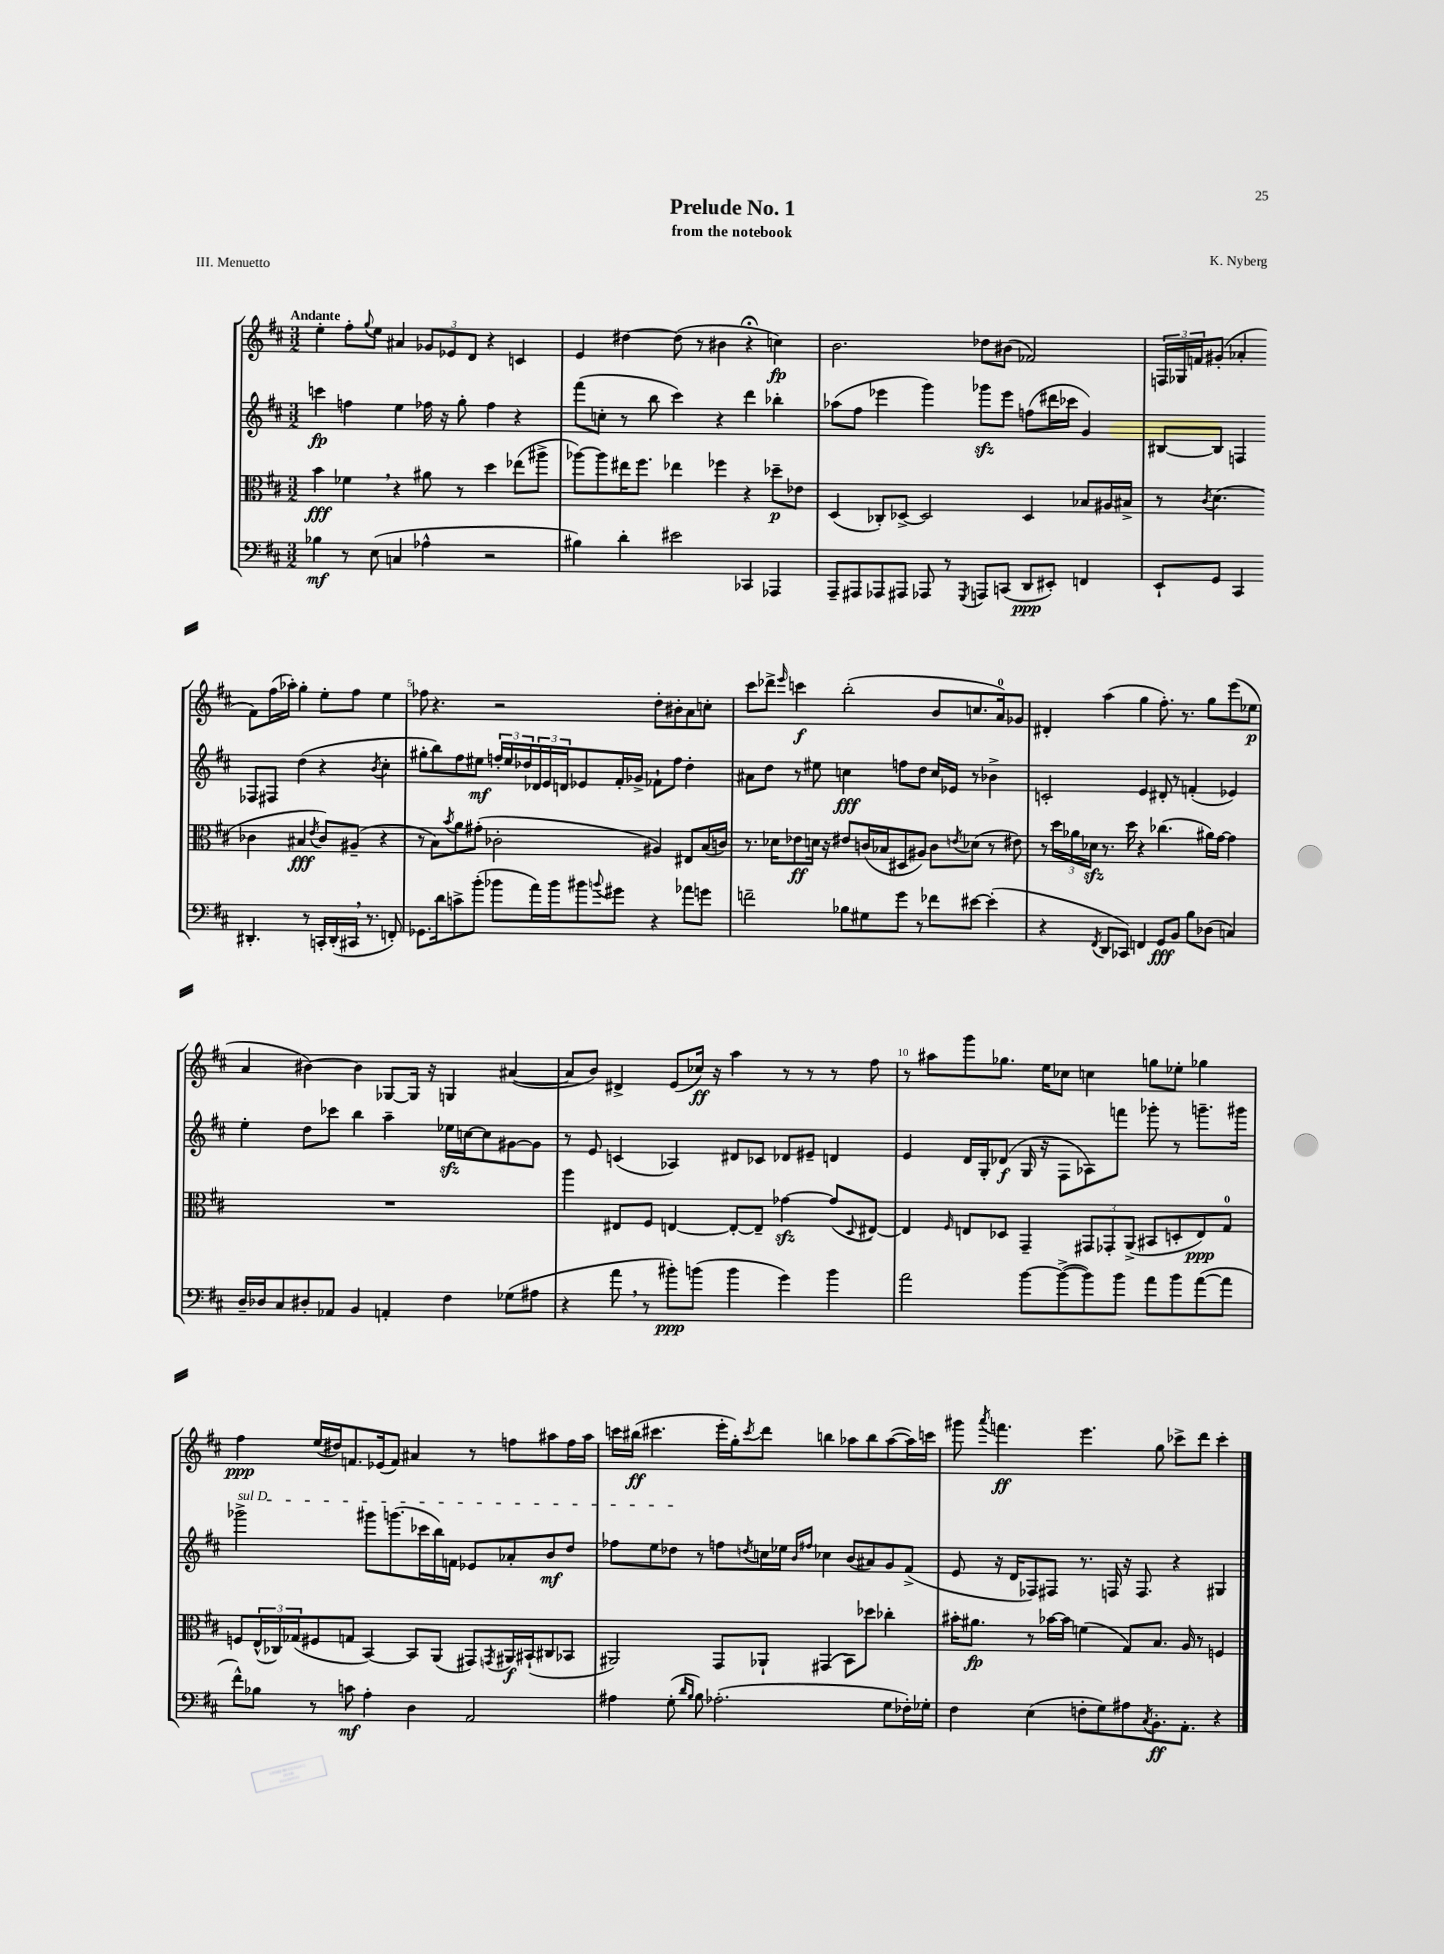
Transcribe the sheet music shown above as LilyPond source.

\header { title = "Prelude No. 1" composer = "K. Nyberg" subtitle = "from the notebook" piece = "III. Menuetto" }
<<
\new StaffGroup <<
\new Staff = "s0" {
    \clef treble \key d \major \numericTimeSignature \time 3/2 \tempo "Andante"
    e''4-. fis''8-. \appoggiatura { g''8 } e''8 ais'4 \tuplet 3/2 { ges'8 ees'8 d'8 } r4 c'4 |
    e'4 dis''4~ dis''8( r8 bis'4 r4\fermata c''4\fp) |
    b'2. des''8 bis'8( fes'2) |
    \tuplet 3/2 { f16 ges16 f'16 } gis'8-.( aes'4-. f'8) fis''16( aes''16-.) g''4-. e''8-. fis''8 e''4 |
    fes''8 r4. r2 d''8-. bis'8-. a'8 c''8-. |
    cis'''8 des'''8-> \grace { e'''16 } c'''4\f b''2-.( b'8 c''8. a'16-0) ges'8 |
    dis'4-. a''4( g''4 fis''8.-.) r8. g''8 e'''8( ees''8\p |
    a'4 bis'4~) bis'4 ges8~ ges16 r16 g4 ais'4~( |
    ais'8 b'8) dis'4-> e'8( ces''16\ff) r16 a''4 r8 r8 r8 fis''8 |
    r8 ais''8 g'''8 ges''8. e''16 ces''8 c''4 g''8 ees''8-. ges''4 |
    fis''4\ppp e''16( dis''16) f'8. ees'16( f'8) ais'4 r8 f''8 ais''8 f''16 ais''16 |
    c'''16 bis''16\ff( cis'''4. e'''16-. g''16-.) \acciaccatura { cis'''8 } d'''8 b''4 aes''8 b''8 aes''8~( aes''16) c'''16 |
    gis'''8 \acciaccatura { a'''8 } f'''4.\ff e'''4. g''8 ces'''8-> d'''8 ces'''4-. \bar "|." |
}
\new Staff = "s1" {
    \clef treble \key d \major \numericTimeSignature \time 3/2
    c'''4\fp f''4 e''4 fes''16 r16 g''8-. fes''4 r4 |
    fis'''8( c''8-. r8 b''8 cis'''4) r4 d'''4 bes''4-. |
    aes''8( fis''8 ees'''4 g'''4) ges'''8\sfz ees'''8 f''8( dis'''16 ces'''16 g'4) |
    bis8~ bis8 f4 fes8 fis8 d''4( r4 \acciaccatura { b'8 } cis''4-. |
    gis''8-. b''8) fis''8 eis''8\mf \tuplet 3/2 { f''16-. eis''16 des''16 } \tuplet 3/2 { des'16 e'16 d'16 } ees'8 fis'16-. ges'16-> fes'8-! f''8 des''4-. |
    ais'8 d''8 r8 eis''8 c''4\fff f''8 d''8 c''16 ees'16 r8 bes'4-> |
    c'2-. e'4 dis'8-. r8 f'4-.( ees'4) |
    e''4-. d''8 ces'''8 b''4 a''4-- ees''16\sfz c''16~ c''8 gis'8~ gis'8 |
    r8 e'8 c'4( aes4) dis'8 ces'8 des'8 eis'8-- d'4 |
    e'4 d'16 g16-. des'8\f( g16 r16 fis8 aes8) f'''8 ges'''8-. r8 g'''8.-- gis'''16 |
    \once \override TextSpanner.bound-details.left.text = \markup { \italic "sul D" } ges'''2->\startTextSpan gis'''8 g'''8.( ces'''16 b''16) f'16 ees'8 aes'8-. b'8\mf d''8 |
    fes''8 e''8 des''8\stopTextSpan r8 f''8 \acciaccatura { d''8 } c''16 ees''16 \grace { b'16 fis''16 } ces''4 b'8( ais'8) g'8 fis'8->( |
    e'8 r16 d'16 fes8) fis8 r8. f16 r16 f8. r4 gis4 \bar "|." |
}
\new Staff = "s2" {
    \clef alto \key d \major \numericTimeSignature \time 3/2
    b'4\fff fes'4 \breathe r4 ais'8 r8 d''4 ees''8( ais''8-> |
    aes''8~) aes''8 eis''16 fis''8. ees''4 fes''4 r4 des''8--\p ees'8 |
    d4( ces8-.) des8~-> des2 des4 bes8 ais16 bis16-> |
    r8 \acciaccatura { cis'8 } d'4.( ces'4 bis4\fff \acciaccatura { e'8 } ces'8) ais8--( r4 |
    r8 b8) \acciaccatura { b'8 } a'8 gis'8-.( ces'2-. ais4) eis8 b16( c'16) |
    r8. des'16 ees'8\ff d'16 r16 eis'8 c'16( bes16 dis8 ais8) c'8 \acciaccatura { e'8 } des'8( r8 eis'8) |
    r8 \tuplet 3/2 { d''16 aes'16 des'16\sfz } r8. d''16 r4 ces''4.( ais'16) g'16~ g'4 |
    R1. |
    a''4 eis8 fis8 e4~ e8~-. e8-- ges'4~\sfz ges'8( \appoggiatura { d8 } eis8~) |
    eis4 \grace { fis16 } e8 des8 g,4-- \tuplet 3/2 { gis,8 ges,8-. a,8->( } bis,8 d8-. e8\ppp) g8-0 |
    f8 \tuplet 3/2 { e16-^( ces16) ges16( } fis8 g8 b,4~) b,8 a,8( gis,8) \acciaccatura { g,8 } ais,16\f bis,16-!( cis8 bes,8 |
    ais,2) g,8 aes,8-! gis,4( b,8) des''8 ces''4-. |
    bis'16-. ais'8.\fp r8 bes'16~ bes'16 f'4( g8) b8. a16 r8 f4 \bar "|." |
}
\new Staff = "s3" {
    \clef bass \key d \major \numericTimeSignature \time 3/2
    bes4\mf r8 e8( c4 aes4-^ r2 |
    bis4) d'4-. eis'2 ces,4 aes,,4 |
    a,,8-- ais,,8 aes,,8 ais,,8 aes,,8 r8 \acciaccatura { g,,8 } a,,8 c,8( d,8\ppp eis,8-.) f,4 |
    e,8-! g,8 cis,4 dis,4.-. r8 c,16-. dis,16-.( cis,16 \breathe r8. f,8-.) |
    ges,8. d'16 c'8-> b'8-.( bes'8 a'16) bes'16 bis'8 \appoggiatura { b'8 } gis'8 r4 aes'8 g'8 |
    f'2-- bes8 gis8 g'8 r8 fes'8 eis'8~ eis'4-.( |
    r4 \acciaccatura { fis,8 } d,8 ces,8) f,4 g,8\fff b,8 b8 des8( c4) |
    d16-- des16 cis8 dis8-. aes,8 b,4 a,4-. fis4 ges8( ais8 |
    r4 a'8 \breathe r8 bis'8-.\ppp) b'8( b'4 g'4) b'4 |
    a'2 b'8~ b'8~->( b'8) b'8 a'8 b'8 a'8~( a'8 |
    fis'8-^) bes8 r8 c'8\mf a4-. d4 a,2 |
    ais4 g8-.( \grace { d'16 b16 } b8) aes2.-.( g8 fes16-.) ges16-. |
    fis4 e4( f8-. g8) ais8 \acciaccatura { cis8 } b,8.-.\ff a,8.-. r4 \bar "|." |
}
>>
>>
\layout { \context { \Score \override BarNumber.break-visibility = ##(#f #t #t) barNumberVisibility = #(every-nth-bar-number-visible 5) } }
